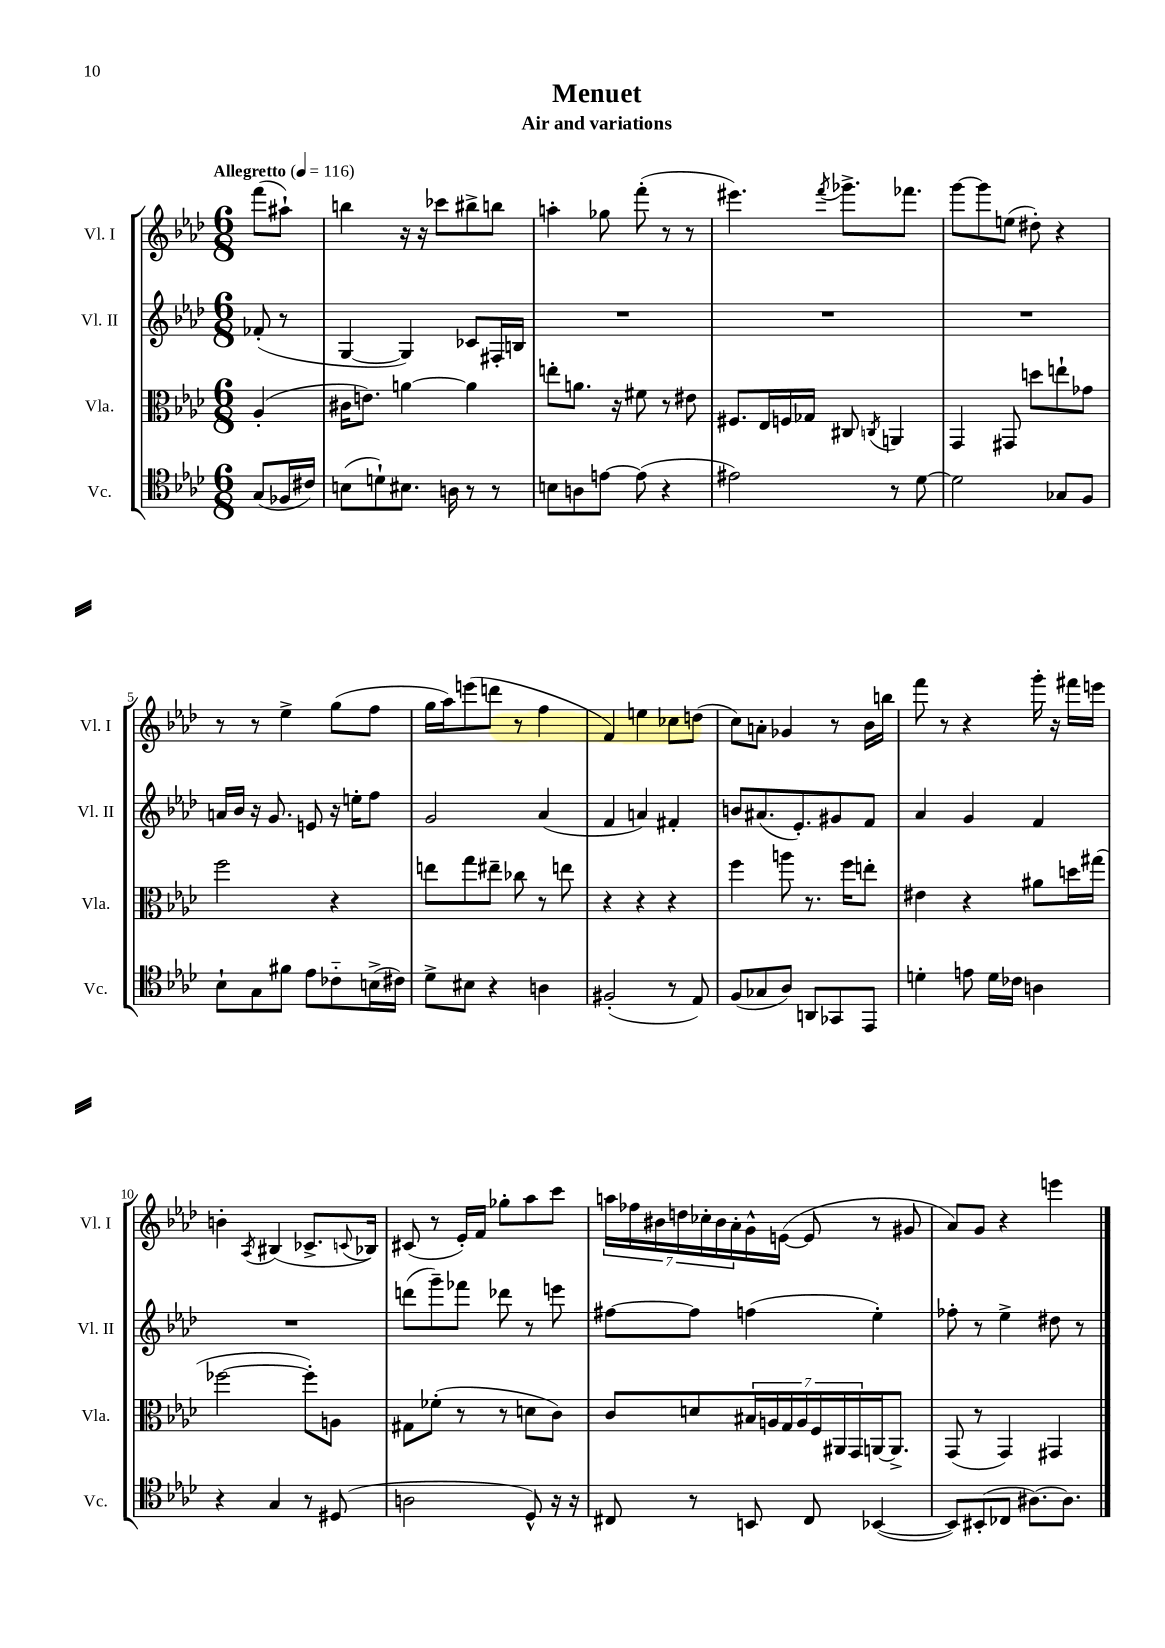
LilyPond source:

\header { title = "Menuet" subtitle = "Air and variations" }
<<
\new StaffGroup <<
\new Staff = "s0" \with { instrumentName = "Vl. I" shortInstrumentName = "Vl. I" } {
    \clef treble \key aes \major \numericTimeSignature \time 6/8 \partial 4 \tempo "Allegretto" 4 = 116
    f'''8( ais''8-!) |
    b''4 r16 r16 ces'''8 bis''8-> b''8 |
    a''4-. ges''8 f'''8-.( r8 r8 |
    eis'''4.) \acciaccatura { f'''8 } ges'''8.-> fes'''8. |
    g'''8~ g'''8 e''8( dis''8-.) r4 |
    r8 r8 ees''4-> g''8( f''8 |
    g''16 aes''16) e'''8( d'''8 r8 f''4 |
    f'4) e''4 ces''8 d''8( |
    c''8) a'8-. ges'4 r8 bes'16 b''16 |
    f'''8 r8 r4 g'''16-. r16 fis'''16 e'''16 |
    b'4-. \acciaccatura { aes8 } bis4( ces'8.-> \appoggiatura { c'8 } bes16) |
    cis'8( r8 ees'16-.) f'16 ges''8-. aes''8 c'''8 |
    \tuplet 7/4 { a''16 fes''16 bis'16 d''16 ces''16-. bis'16 aes'16-. } g'16-^ e'16~( e'8 r8 gis'8 |
    aes'8) g'8 r4 e'''4 \bar "|." |
}
\new Staff = "s1" \with { instrumentName = "Vl. II" shortInstrumentName = "Vl. II" } {
    \clef treble \key aes \major \numericTimeSignature \time 6/8 \partial 4
    fes'8-.( r8 |
    g4~ g4) ces'8 fis16-. b16 |
    R2. |
    R2. |
    R2. |
    a'16 bes'16 r16 g'8. e'8 r16 e''16-. f''8 |
    g'2 aes'4( |
    f'4 a'4) fis'4-. |
    b'8 ais'8.( ees'8.-.) gis'8 f'8 |
    aes'4 g'4 f'4 |
    R2. |
    d'''8( g'''8--) fes'''8 des'''8 r8 e'''8 |
    fis''8~ fis''8 f''4( ees''4-.) |
    fes''8-. r8 ees''4-> dis''8 r8 \bar "|." |
}
\new Staff = "s2" \with { instrumentName = "Vla." shortInstrumentName = "Vla." } {
    \clef alto \key aes \major \numericTimeSignature \time 6/8 \partial 4
    aes4-.( |
    cis'16 e'8.) a'4~ a'4 |
    e''8-. a'8. r16 fis'8 r8 eis'8 |
    fis8. ees16 f16 ges16 cis8 \acciaccatura { c8 } a,4 |
    g,4 gis,8 d''8 e''8-! ges'8 |
    f''2 r4 |
    e''8 g''8 eis''8-- ces''8 r8 e''8 |
    r4 r4 r4 |
    f''4 a''8 r8. f''16 e''8-. |
    eis'4 r4 ais'8 d''16 gis''16( |
    fes''2~ fes''8-.) a8 |
    gis8 fes'8-.( r8 r8 d'8 c'8) |
    c'8 d'8 \tuplet 7/4 { bis16 a16 g16 a16 f16 ais,16 g,16 } a,16~ a,8.-> |
    g,8( r8 g,4) gis,4 \bar "|." |
}
\new Staff = "s3" \with { instrumentName = "Vc." shortInstrumentName = "Vc." } {
    \clef tenor \key aes \major \numericTimeSignature \time 6/8 \partial 4
    g8( fes16 cis'16) |
    b8( d'8-!) bis8. a16 r8 r8 |
    b8 a8 e'8~ e'8( r4 |
    eis'2) r8 des'8~ |
    des'2 ges8 f8 |
    bes8-! g8 fis'8 ees'8 ces'8-_ b16->( cis'16) |
    des'8-> bis8 r4 a4 |
    fis2-.( r8 ees8) |
    f8( ges8 aes8) a,8 ges,8 ees,8 |
    d'4-. e'8 d'16 ces'16 a4 |
    r4 g4 r8 dis8( |
    a2 des8-^) r16 r16 |
    cis8 r8 b,8 cis8 bes,4~( |
    bes,8) bis,8-.( ces8 ais8.~) ais8. \bar "|." |
}
>>
>>
